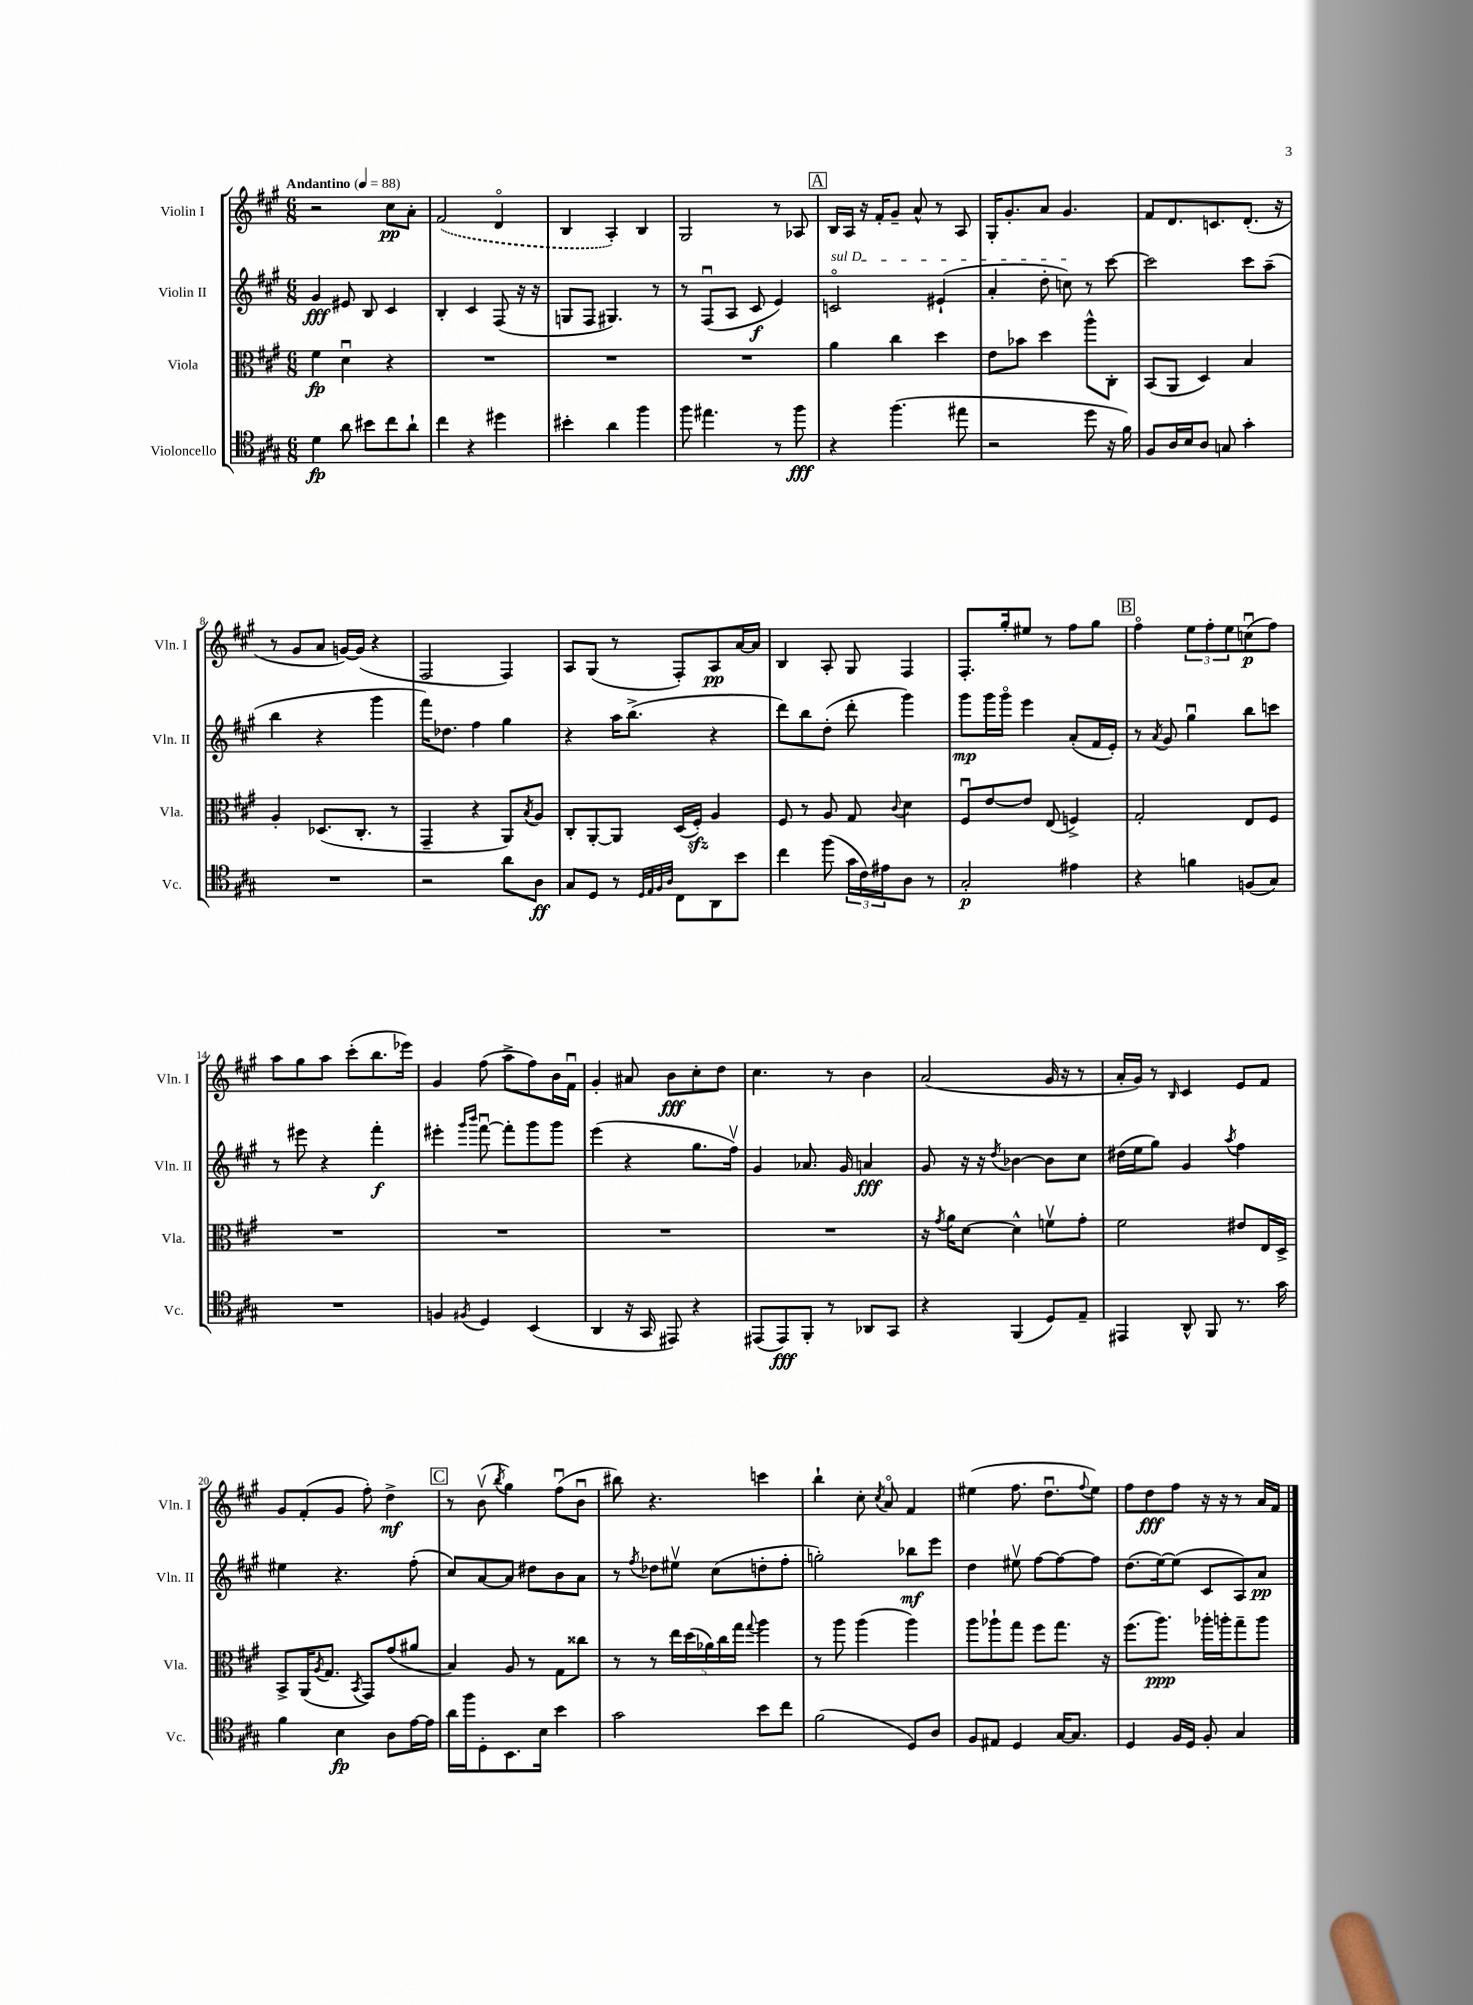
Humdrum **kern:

**kern	**kern	**kern	**kern
*staff4	*staff3	*staff2	*staff1
*clefC4	*clefC3	*clefG2	*clefG2
*k[f#c#g#]	*k[f#c#g#]	*k[f#c#g#]	*k[f#c#g#]
*M6/8	*M6/8	*M6/8	*M6/8
*MM88	*MM88	*MM88	*MM88
4d\	4f#\	4g#/	2r
8a\	4du\	8e#/	.
8b#\L	.	8B/	.
8cc#\	4r	4c#/	8cc#\L
8a`\J	.	.	8a'\J
=	=	=	=
4cc#\	2.r	4B'/	(2f#/
4r	.	4c#/	.
4dd#\	.	(8F#/	4do/
.	.	16r	.
.	.	16r	.
=	=	=	=
4b#'\	2.r	8G/L	4B/
.	.	8F#/J	.
4a\	.	4.G#/)	4A'/)
4ff#\	.	.	4B/
.	.	8r	.
=	=	=	=
8ff#\	2.r	8r	2G#/
4.ee#\	.	(8F#u/L	.
.	.	8A/J	.
.	.	8c#/	.
8r	.	4e/)	8r
8ff#\	.	.	8A-/
=	=	=	=
4r	4a\	2co/	16B/LL
.	.	.	16A/JJ
.	.	.	16r
.	.	.	16f#'/LK
(4.ff#\	4cc#\	.	8g#~/J
.	.	.	8a^^/
.	4dd\	(4e#`/	8r
8ee#\	.	.	8A/
=	=	=	=
2r	8e\L	4a'/	16G#'/LK
.	.	.	8.g#'/
.	8b-\J	.	.
.	4dd\	8dd'\	8a/J
.	.	8cc\)	4.g#/
8dd\	8aa^^\L	8r	.
16r	8C#'\J	[8ccc#\	.
16f#\)	.	.	.
=	=	=	=
8F#/L	(8BB/L	2ccc#\]	8f#/L
16A/L	8AA/J	.	8.d/
16B/J	.	.	.
8A/J	4D/)	.	.
.	.	.	8.c/
8G/	.	.	.
4g#'\	4B/	8ccc#\L	(8.d'/J
.	.	(8aa~\J	.
.	.	.	16r
=	=	=	=
2.r	4A'/	4bb\	8r
.	.	.	8g#/L
.	(8.D-/L	4r	8a/J
.	.	.	[16g/LL)
.	8.C#'/J	.	(16g/]JJ
.	.	4ggg#\	4r
.	8r	.	.
=	=	=	=
2r	4GG#~/	16fff#\LK)	2F#/
.	.	8.dd-\J	.
.	4r	4ff#\	.
8a\L	8AA/L)	4gg#\	4F#/)
.	8qB/	.	.
8A\J	8A/J	.	.
=	=	=	=
8G#/L	8C#'/L	4r	8A/L
8D/J	[8AA'/	.	(8G#/J
8r	8AA/]J	16aa\LK	8r
.	.	(8.bb^\J	.
32qqD/LLL	.	.	.
32qqE/	.	.	.
32qqF#/	.	.	.
32qqA/JJJ	.	.	.
8C#\L	(16D/LL	.	8F#'/L)
.	16F#'/JJ)	.	.
8AA\	4A/	4r	8A/
8b\J	.	.	[16a/L
.	.	.	16a/]JJ
=	=	=	=
4cc#\	8F#/	8ddd\L)	4B/
.	8r	8bb\	.
(8ff#\	8A/	(8dd'\J	8A'/
24g#\LL	8G#/	8ddd'\	8G#/
24c#\)	.	.	.
24e#\J	.	.	.
.	8qqc#/	.	.
8A\J	4d\	4ggg#\)	4F#/
8r	.	.	.
=	=	=	=
2G#'/	8F#u/L	8ggg#\L	8.F#'/L
.	[8e/	16ggg#\L	.
.	.	16ggg#o\JJ	16gg#'/k
.	8e/]J	4eee\	8ee#/J
.	(8E/	.	8r
4e#\	4F^/)	(8a'/L	8ff#\L
.	.	16f#/L	8gg#\J
.	.	16e'/JJ)	.
=	=	=	=
4r	2G#'/	8r	4ff#o\
.	.	8qa/	.
.	.	8g#/	.
4f\	.	4gg#u\	12ee\L
.	.	.	12ff#'\
.	.	.	12ee\
(8F/L	8E/L	8bb\L	(8ccu\
8G#/J)	8F#/J	8ccc\J	8ff#\J)
=	=	=	=
2.r	2.r	8r	8aa\L
.	.	8eee#\	8gg#\
.	.	4r	8aa\J
.	.	.	(8ccc#'\L
.	.	4fff#'\	8.bb\
.	.	.	16eee-\Jk)
=	=	=	=
4F/	2.r	4eee#'\	4g#/
.	.	16qqggg#/LL	.
8qF#/	.	16qqbbb/JJ	.
4D/	.	[8fff#u\	(8ff#\
.	.	8fff#'\]L	8aa^\L
(4BB/	.	8ggg#\	8ff#\)
.	.	8ggg#\J	16b\L
.	.	.	16f#u\JJ
=	=	=	=
4AA/	2.r	(4eee\	4g#'/
16r	.	4r	8a#/
16GG#/	.	.	.
8EE#/)	.	.	8b\L
4r	.	8.gg#\L	8cc#'\
.	.	.	8dd\J
.	.	16ff#v\Jk)	.
=	=	=	=
(8EE#/L	2.r	4g#/	4.cc#\
8EE#/)	.	.	.
8FF#'/J	.	8.a-/	.
8r	.	.	8r
.	.	16g#/	.
8AA-/L	.	4a/	4b\
8GG#/J	.	.	.
=	=	=	=
4r	16r	8g#/	(2a/
.	8qg#/	.	.
.	16a\LK	.	.
.	[8d\J	16r	.
.	.	16r	.
.	.	8qdd/	.
(4FF#/	4d^^\]	[4b-\	.
8D/L)	8fv\L	8b-\]L	16g#/
.	.	.	16r
8E~/J	8g#'\J	8cc#\J	8r
=	=	=	=
4EE#/	2f#\	(16dd#\LL	16a'/LL
.	.	16ee\J	16g#/JJ)
.	.	8gg#\J)	8r
.	.	.	16qqB/
8AA^^/	.	4g#/	4c#/
8FF#/	.	.	.
.	.	8qaa/	.
8.r	8e#/L	4ff#\	8e/L
.	16E/L	.	8f#/J
16g#\	16D^/JJ	.	.
=	=	=	=
4f#\	8BB^/L	4ee#\	8g#/L
.	(16AA/K	.	(8f#'/
.	8qA/	.	.
.	8.G#/J	.	.
4B\	.	4.r	8g#/J
.	8qBB/	.	.
.	8GG#/L)	.	8ff#'\)
8A\L	(8g#/	.	4dd^\
[16e\L	8a#/J	(8ff#'\	.
16e\]JJ	.	.	.
=	=	=	=
16a\LL	4B/)	8cc#/L)	8r
16ff#\J	.	.	.
8D'\	.	[8a/	(8bv\
.	.	.	8qbb/
8.BB\	8A/	8a/]J	4gg#\)
.	8r	8dd#\L	.
16B\Jk	.	.	.
4b\	8G#\L	8b\	(8ff#u\L
.	8cc##\J	8a\J	8bu\J
=	=	=	=
2g#\	8r	8r	8bb#\)
.	.	8qff#/	.
.	8r	8dd-\L	4.r
.	20ee\LL	8ee#v\J	.
.	(20dd\	.	.
.	20a-\)	.	.
.	.	(8cc#\L	.
.	20cc#\	.	.
.	20gg#\JJ	.	.
.	8qqgg#/	.	.
8b\L	4aa\	8dd'\	4ccc\
8cc#\J	.	8ff#'\J	.
=	=	=	=
(2f#\	8r	2gg'\)	4bb`\
.	8aa\	.	.
.	(4aa\	.	8cc#'\
.	.	.	8qcc#/
.	.	.	8ao/
8D/L)	4aa\)	8bb-\L	4f#/
8A/J	.	8eee\J	.
=	=	=	=
8F#/L	8aa\L	4dd\	(4ee#\
8E#/J	8aa-`\	.	.
4D/	8gg#\J	8ee#v\	8.ff#\
.	8ff#\L	[8ff#\L	.
.	.	.	8.ddu\L
[16G#/LK	8.gg#\J	8ff#\_	.
8.G#/]J	.	.	.
.	.	.	8qqff#/
.	.	8ff#\]J	8ee#\J)
.	16r	.	.
=	=	=	=
4D/	(8.ff#\L	(8.dd\L	8ff#\L
.	.	.	8dd\
.	8.aa\J)	[16ee\k)	.
16F#/LL	.	(8ee\]J	8ff#\J
16D/JJ	.	.	.
8F#'/	16aa-'\LL	8c#/L	16r
.	16aa'\J	.	16r
4G#/	8gg#~\	8A/)	8r
.	8aa\J	8a/J	16a/LL
.	.	.	16f#/JJ
==	==	==	==
*-	*-	*-	*-
